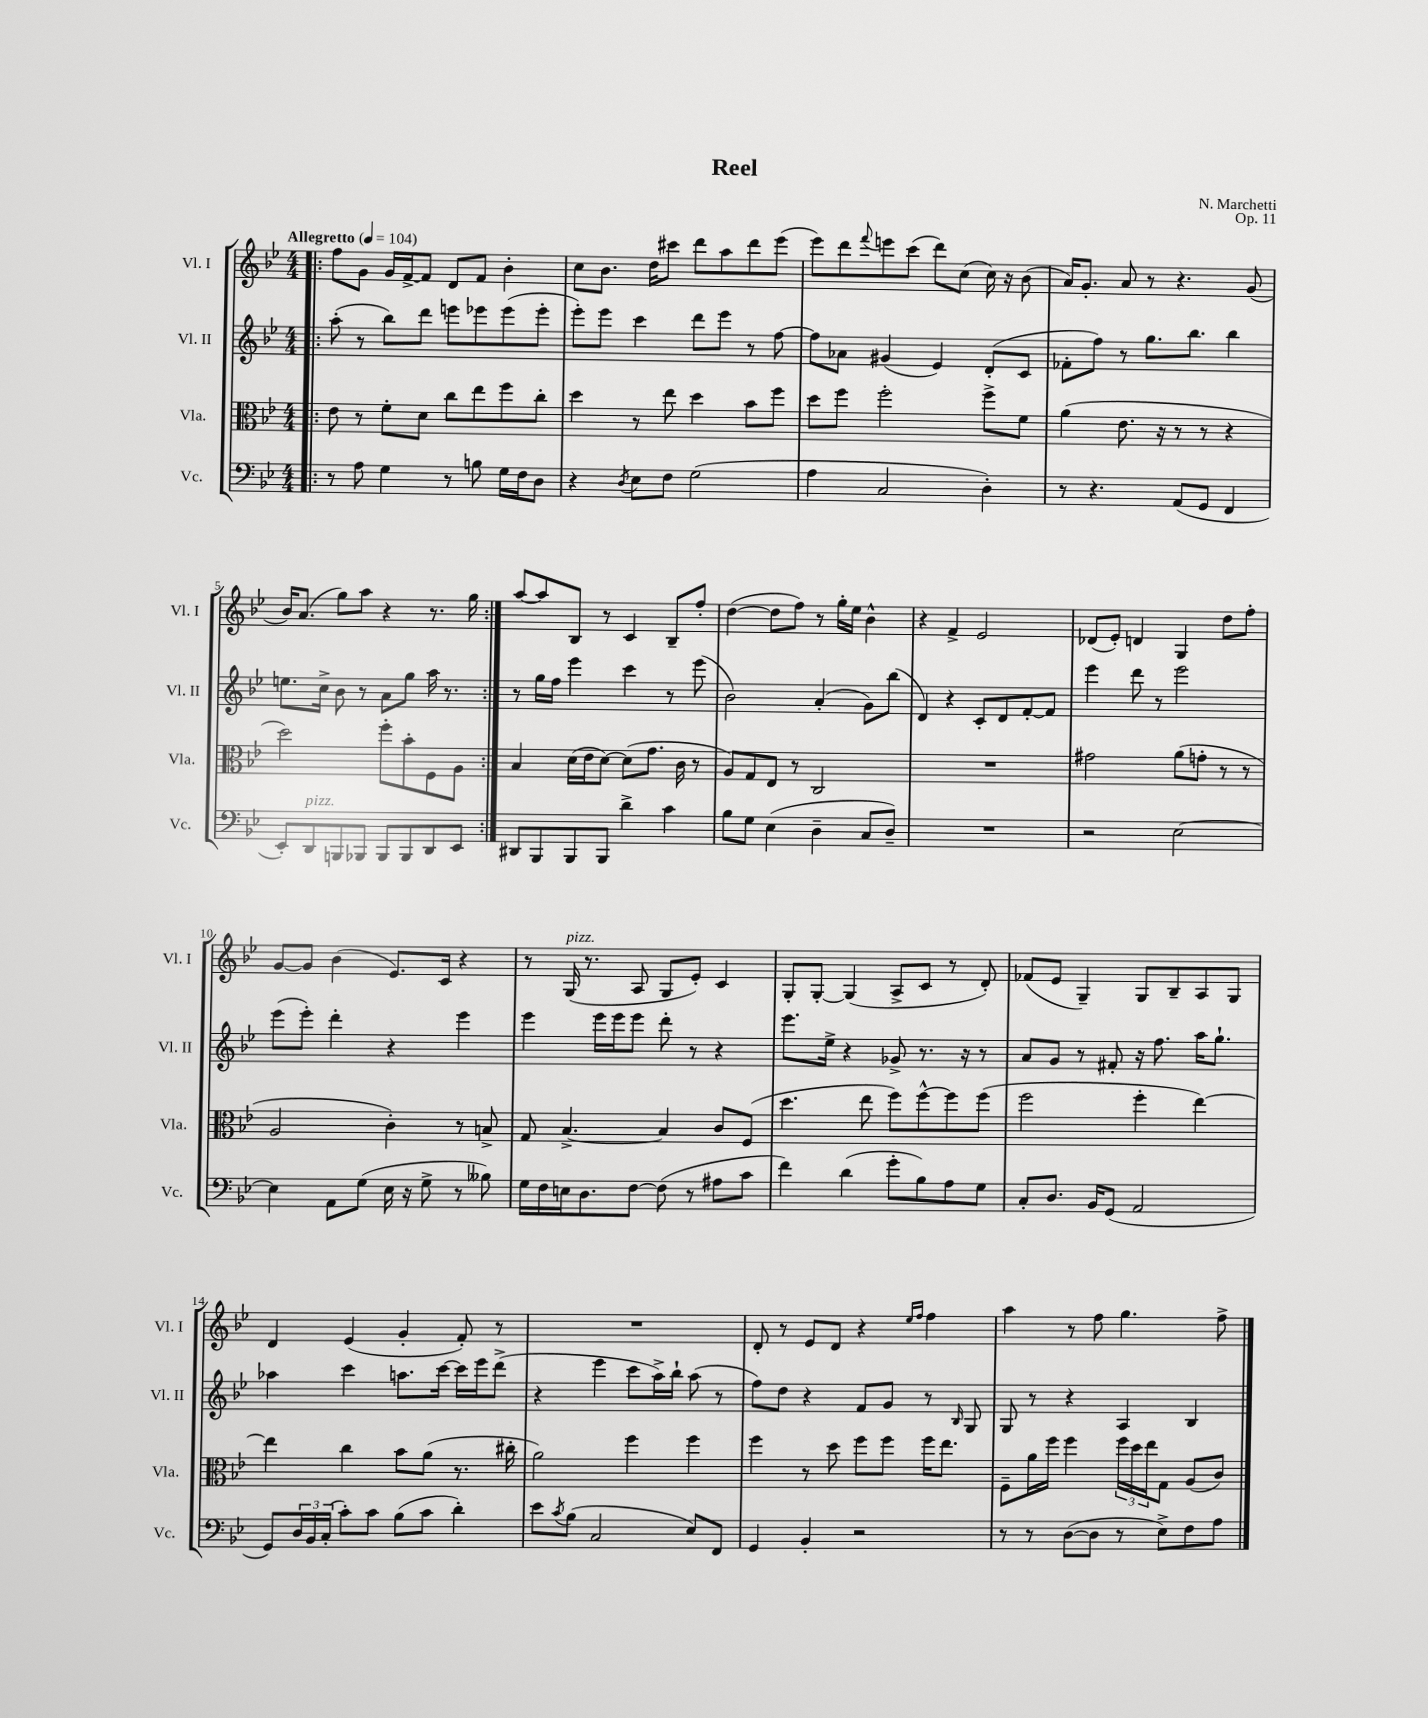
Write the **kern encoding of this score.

**kern	**kern	**kern	**kern
*part4	*part3	*part2	*part1
*staff4	*staff3	*staff2	*staff1
*I"Vc.	*I"Vla.	*I"Vl. II	*I"Vl. I
*I'Vc.	*I'Vla.	*I'Vl. II	*I'Vl. I
*clefF4	*clefC3	*clefG2	*clefG2
*k[b-e-]	*k[b-e-]	*k[b-e-]	*k[b-e-]
*M4/4	*M4/4	*M4/4	*M4/4
*MM104	*MM104	*MM104	*MM104
=1!|:	=1!|:	=1!|:	=1!|:
!	!	!	!LO:TX:a:B:t=Allegretto
8r	8e-\	(8aa'\	8ff\L
8A\	8r	8r	8g\J
4G\	8f'\L	8bb-\L)	16g/LL
.	.	.	[16f^/J
.	8d\J	8ddd\J	8f/J]
8r	8cc\L	8eeen\L	8d/L
8Bn\	8ee-\	8eee-X\	8f/J
16G\LL	8ff\	(8eee-\	4b-'\
16F\J	.	.	.
8D\J	8cc'\J	8eee-'\J	.
=2	=2	=2	=2
4r	4dd\	8eee-'\L)	8cc\L
.	.	8eee-\J	8.b-\J
8qD/	.	.	.
8E-\L	8r	4ccc\	.
.	.	.	16dd\KL
8F\J	8ee-\	.	8ccc#X\J
(2G\	4dd\	8ddd\L	8ddd\L
.	.	8eee-\J	8aa\
.	8b-\L	8r	8ddd\
.	8ff\J	[8ff\	(8eee-\J
=3	=3	=3	=3
4A\	8dd\L	8ff\L]	8eee-\L)
.	8ff\J	8a-X\J	8ddd\
.	.	.	8qqfff/
2C/	2ff'\	(4g#X/	8eeen\
.	.	.	(8ccc\J
.	.	4e-/)	8ddd\L)
.	.	.	(8cc\J
4D'\)	8ff^\L	(8d'/L	16cc\)
.	.	.	16r
.	8f\J	8c/J	(8b-\
=4	=4	=4	=4
8r	(4a\	8f-X'\L	16a/KL)
.	.	.	8.g'/J
4.r	.	8ff\J)	.
.	8.e-\	8r	8a/
.	.	8.gg\L	8r
.	16r	.	.
(8AA/L	8r	.	4.r
.	.	8.bb-\J	.
8GG/J	8r	.	.
4FF/	4r	4bb-\	.
.	.	.	(8g/
!!LO:LB:g=z
=5	=5	=5	=5
8EE-'/L)	2dd\)	8.een\L	16b-/KL)
.	.	.	(8.a/J
!LO:TX:a:i:t=pizz.	!	!	!
8DD/	.	.	.
.	.	16cc^\Jk	.
8BBBn/	.	8b-\	8gg\L)
8BBB-X/J	.	8r	8aa\J
8BBB-/L	8ff'\L	8a\L	4r
8BBB-/	8b-'\	8gg\J	.
8DD/	8F\	16aa\	8.r
.	.	8.r	.
8EE-/J	8A\J	.	.
.	.	.	16gg\
=6:|!	=6:|!	=6:|!	=6:|!
8DD#X/L	4B-/	8r	[8aa/L
8BBB-/	.	16gg\LL	8aa/]
.	.	16ff\JJ	.
8BBB-/	(16d\LL	4eee-\	8B-/J
.	16e-\J	.	.
8BBB-/J	[8d\J)	.	8r
4d^\	(8d\L]	4ccc\	4c/
.	8.g\J	.	.
4c\	.	8r	8B-~/L
.	16c\	.	.
.	8r	(8eee-\	8ff'/J
=7	=7	=7	=7
8B-\L	8A/L)	2b-\)	([4dd\
8G\J	8G/	.	.
(4E-\	8E-/J	.	8dd\L]
.	8r	.	8ff\J)
4D~\	2C/	(4a'/	8r
.	.	.	16gg'\LL
.	.	.	16ee-\JJ
8C/L	.	8g\L)	4b-^^\
8D~/J)	.	(8bb-\J	.
=8	=8	=8	=8
1r	1r	4d/)	4r
.	.	4r	4f^/
.	.	8c'/L	2e-/
.	.	8d/	.
.	.	[8f'/	.
.	.	8f/J]	.
=9	=9	=9	=9
2r	2g#X\	4eee-\	(8d-X/L
.	.	.	8e-'/J)
.	.	8ddd\	4dn/
.	.	8r	.
[2E-\	(8a\L	2eee-\	4G/
.	8gn'\J	.	.
.	8r	.	8dd\L
.	8r	.	8ff'\J
!!LO:LB:g=z
=10	=10	=10	=10
4E-\]	2A/	(8eee-\L	[8g/L
.	.	8eee-'\J)	8g/J]
8AA\L	.	4ddd'\	(4b-\
(8G\J	.	.	.
16E-\	4c'\)	4r	8.e-/L)
16r	.	.	.
8G^\	.	.	.
.	.	.	16c/Jk
8r	8r	4eee-\	4r
8B--X\)	8Bn^/	.	.
=11	=11	=11	=11
16G\LL	8G/	4eee-\	8r
16F\	.	.	.
!	!	!	!LO:TX:a:i:t=pizz.
16En\J	[4.B-^/	.	(16G/
8.D\	.	.	8.r
.	.	16eee-\LL	.
.	.	16eee-\J	.
[8F\J	.	8eee-\J	8A/
(8F\]	4B-/]	8ddd'\	8G/L
8r	.	8r	8e-'/J)
8A#X\L	8c/L	4r	4c/
8c\J	(8F/J	.	.
=12	=12	=12	=12
4f\)	4.dd\	8.eee-\L	8G'/L
.	.	.	[8G'/J
.	.	16ee-^\Jk	.
(4d\	.	4r	(4G/]
.	8ee-\	.	.
8g'\L	8ff\L)	8g-X^/	8A^/L
8B-\)	[8ff^^\	8.r	8c/J
8A\	8ff\]	.	8r
.	.	16r	.
8G\J	(8ff\J	8r	8d'/)
=13	=13	=13	=13
8C'/L	2ff\	8a/L	(8f-X/L
8.D/J	.	8g/J	8e-/J
.	.	8r	4G~/)
16BB-/KL	.	.	.
(8GG/J	.	8f#X'/	.
2AA/	4ff'\	16r	8G/L
.	.	8.ff\	.
.	.	.	8B-~/
.	[4ee-\)	16aa\KL	8A/
.	.	8.gg`\J	.
.	.	.	8G/J
!!LO:LB:g=z
=14	=14	=14	=14
8GG/L)	4ee-\]	4aa-X\	4d/
24D/L	.	.	.
24BB-/	.	.	.
(24C'/JJ	.	.	.
8c'\L)	4cc\	4ccc\	(4e-/
8c\J	.	.	.
(8B-\L	8b-\L	8.aan\L	4g'/
8c\J	(8a\J	.	.
.	.	[16ccc\Jk	.
4d'\)	8.r	16ccc\LL]	8f'/)
.	.	16eee-\J	.
.	.	(8ddd^\J	8r
.	16cc#X'\	.	.
=15	=15	=15	=15
8e-\L	2a\)	4r	1r
8qc/	.	.	.
(8B-\J	.	.	.
2C/	.	4eee-\	.
.	4ff\	8ccc\L	.
.	.	16aa^\L)	.
.	.	16bb-`\JJ	.
8E-/L)	4ff\	(8aa\	.
8FF/J	.	8r	.
=16	=16	=16	=16
4GG/	4ff\	8ff\L)	8d'/
.	.	8dd\J	8r
4BB-'/	8r	4r	8e-/L
.	8dd\	.	8d/J
2r	8ff\L	8f/L	4r
.	8ff\J	8g/J	.
.	.	.	16qqee-/LL
.	.	.	16qqff/JJ
.	16ff\KL	8r	4ff\
.	8.ee-\J	.	.
.	.	16qqB-/	.
.	.	8G/	.
=17	=17	=17	=17
8r	8F~\L	8G/	4aa\
8r	16a\L	8r	.
.	16ff\JJ	.	.
([8D\L	4ff\	4r	8r
8D\J]	.	.	8ff\
8r	24ff\LL	4A/	4.gg\
.	24dd\	.	.
.	24ee-\J	.	.
8E-^\L)	8G\J	.	.
8F\	(8A/L	4B-/	.
8A\J	8c/J)	.	8ff^\
==	==	==	==
*-	*-	*-	*-
